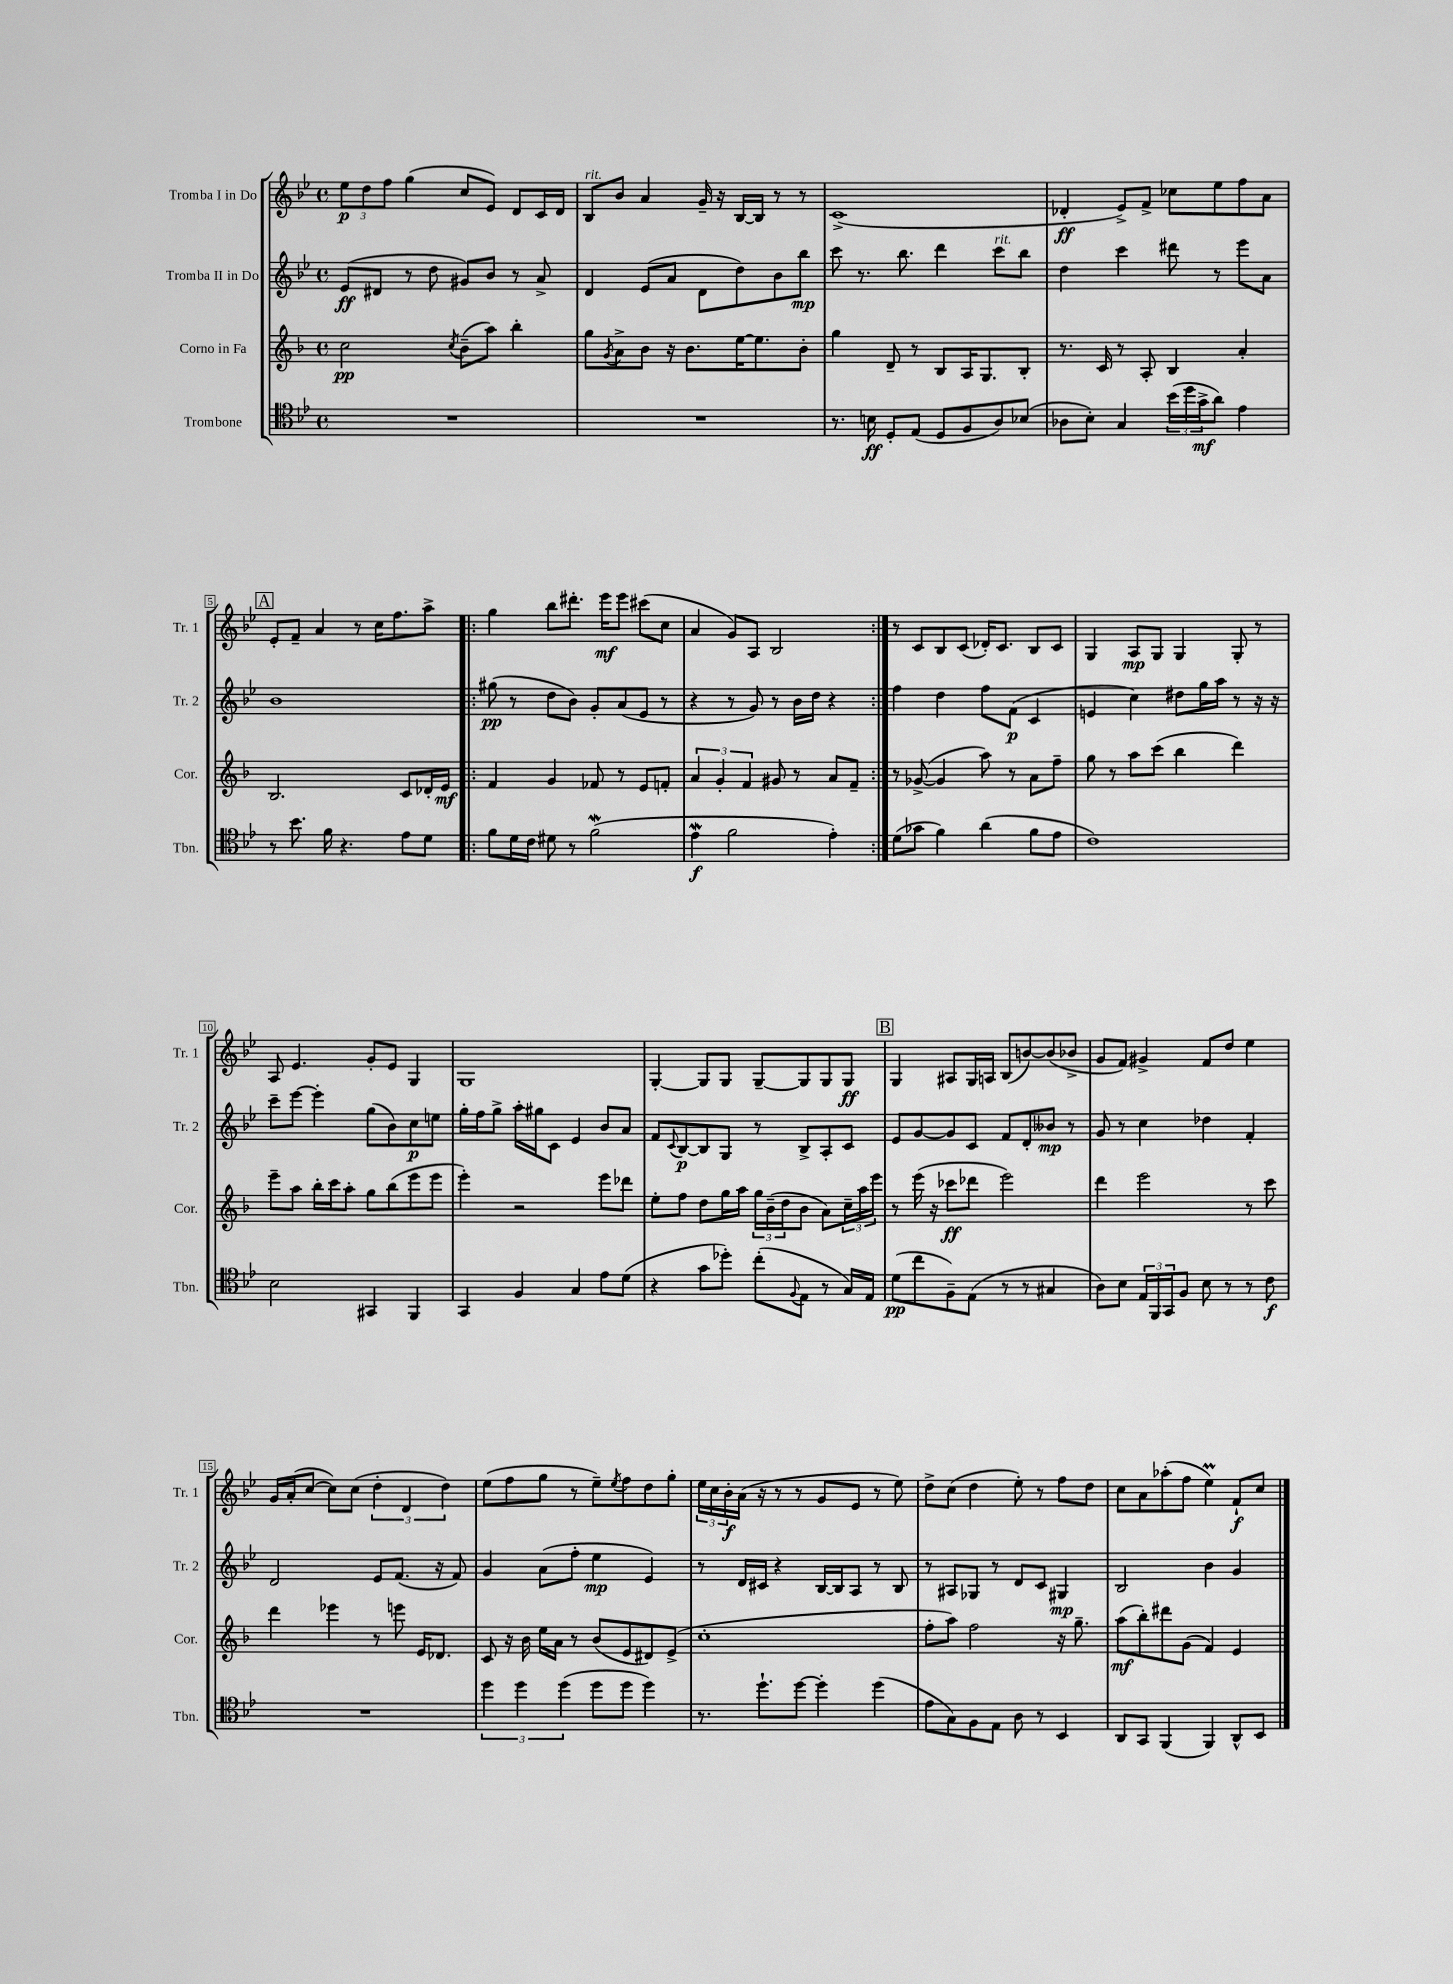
<<
\new StaffGroup <<
\new Staff = "s0" \with { instrumentName = "Tromba I in Do" shortInstrumentName = "Tr. 1" } {
    \clef treble \key bes \major \defaultTimeSignature \time 4/4
    \tuplet 3/2 { ees''8\p d''8 f''8 } g''4( c''8 ees'8) d'8 c'16 d'16 |
    bes8^\markup { \italic "rit." } bes'8 a'4 g'16-- r16 bes16~ bes16 r8 r8 |
    c'1->( |
    des'4-.\ff ees'8->) f'8-> ces''8 ees''8 f''8 a'8 |
    \mark \markup { \box "A" } ees'8-. f'8-- a'4 r8 c''16 f''8. a''8-> |
    \repeat volta 2 { g''4 bes''8 dis'''8.-. ees'''16\mf ees'''8 cis'''8( c''8 |
    a'4 g'8) a8 bes2 | }
    r8 c'8 bes8 c'8( des'16-.) c'8. bes8 c'8 |
    g4 a8\mp g8 g4 g8-. r8 |
    a8 ees'4. g'8-. ees'8 g4 |
    g1 |
    g4~-. g8 g8 g8~-- g8 g8 g8\ff |
    \mark \markup { \box "B" } g4 ais8 g16 a16 bes8( b'8~) b'8( bes'8-> |
    g'8 f'8) gis'4-> f'8 d''8 ees''4 |
    g'16 a'16-.( c''8~ c''8) c''8( \tuplet 3/2 { d''4-. d'4 d''4) } |
    ees''8( f''8 g''8 r8 ees''8--) \acciaccatura { ees''8 } f''8 d''8 g''8-. |
    \tuplet 3/2 { ees''16 c''16 bes'16-.\f } a'16( r16 r8 r8 g'8 ees'8 r8 ees''8) |
    d''8-> c''8( d''4 ees''8-.) r8 f''8 d''8 |
    c''8 a'8 aes''8-.( f''8 ees''4\prall) f'8-!\f c''8 \bar "|." |
}
\new Staff = "s1" \with { instrumentName = "Tromba II in Do" shortInstrumentName = "Tr. 2" } {
    \clef treble \key bes \major \defaultTimeSignature \time 4/4
    ees'8\ff( dis'8 r8 d''8 gis'8) bes'8 r8 a'8-> |
    d'4 ees'8( a'8 d'8 d''8) bes'8 bes''8\mp |
    c'''8 r8. bes''8. d'''4 c'''8^\markup { \italic "rit." } bes''8 |
    d''4 c'''4 dis'''8 r8 ees'''8 a'8 |
    \mark \markup { \box "A" } bes'1 |
    \repeat volta 2 { gis''8\pp( r8 d''8 bes'8) g'8-. a'8( ees'8 r8 |
    r4 r8 g'8) r8 bes'16 d''16 r4 | }
    f''4 d''4 f''8 f'8\p( c'4 |
    e'4 c''4) dis''8 g''16 a''16 r8 r16 r16 |
    c'''8-- ees'''8~ ees'''4-. g''8( bes'8) c''8\p e''8 |
    g''16-. f''16 g''8-> a''16-. gis''16 c'8 ees'4 bes'8 a'8 |
    f'8 \appoggiatura { c'8 } bes8~\p bes8 g8 r8 bes8-> a8-. c'8 |
    \mark \markup { \box "B" } ees'8 g'8~ g'8 c'8 f'8 d'8-. beses'8\mp r8 |
    g'8 r8 c''4 des''4 f'4-. |
    d'2 ees'8 f'8.( r16 f'8) |
    g'4 a'8( f''8-. ees''4\mp ees'4) |
    r8 d'16 cis'16 r4 bes16~ bes16 a8 r8 bes8 |
    r8 ais8 ges8 r8 d'8 c'8 gis4\mp |
    bes2 bes'4 g'4 \bar "|." |
}
\new Staff = "s2" \with { instrumentName = "Corno in Fa" shortInstrumentName = "Cor." } {
    \clef treble \key f \major \defaultTimeSignature \time 4/4
    c''2\pp \acciaccatura { c''8 } bes'8--( a''8) bes''4-. |
    g''8 \acciaccatura { g'8 } a'8-> bes'8 r16 bes'8. e''16~ e''8. bes'8-. |
    g''4 d'8-- r8 bes8 a16 g8. bes8-. |
    r8. c'16 r8 a8-. bes4 a'4-. |
    \mark \markup { \box "A" } bes2. c'8 des'16-. e'16\mf |
    \repeat volta 2 { f'4 g'4 fes'8 r8 e'8 f'8-. |
    \tuplet 3/2 { a'4 g'4-. f'4 } gis'8 r8 a'8 f'8-- | }
    r8 ges'8~->( ges'4 a''8) r8 a'8 f''8-- |
    g''8 r8 a''8 c'''8( bes''4 d'''4) |
    e'''8-- a''8 bes''16-. c'''16 a''8-. g''8 bes''8( e'''8 e'''8 |
    e'''4-.) r2 e'''8 des'''8 |
    e''8-. f''8 d''8 g''16 a''16 \tuplet 3/2 { g''16 bes'16--( d''16 } bes'8 a'8) \tuplet 3/2 { c''16-- a''16 e'''16 } |
    \mark \markup { \box "B" } r8 e'''16( r16 ces'''8\ff des'''8 e'''2) |
    d'''4 e'''2 r8 c'''8 |
    d'''4 ees'''4 r8 e'''8 e'16 des'8. |
    c'8 r16 bes'16 e''16 a'16 r8 bes'8( e'8 dis'8) e'8->( |
    c''1-. |
    f''8-. a''8) f''2 r16 g''8.-- |
    a''8\mf( bes''8-.) dis'''8 g'8( f'4) e'4 \bar "|." |
}
\new Staff = "s3" \with { instrumentName = "Trombone" shortInstrumentName = "Tbn." } {
    \clef tenor \key bes \major \defaultTimeSignature \time 4/4
    R1 |
    R1 |
    r8. b16\ff d8-. ees8( d8 f8 a8) bes8( |
    aes8 bes8-.) g4 \tuplet 3/2 { bes'16( d''16 g'16->\mf } a'8) ees'4 |
    \mark \markup { \box "A" } r8 bes'8. f'16 r4. ees'8 d'8 |
    \repeat volta 2 { f'8 d'16 c'16 dis'8 r8 f'2\mordent( |
    ees'4\mordent\f f'2 ees'4-.) | }
    d'8( ges'8 f'4) a'4( f'8 ees'8 |
    c'1) |
    bes2 gis,4 f,4 |
    g,4 f4 g4 ees'8 d'8( |
    r4 g'8 des''8-.) c''8-.( \appoggiatura { f8 } ees8 r8 g16) ees16 |
    \mark \markup { \box "B" } d'8\pp( c''8 f8--) ees8( r8 r8 gis4 |
    a8) bes8 \tuplet 3/2 { ees16 f,16 g,16 } f8 bes8 r8 r8 c'8\f |
    R1 |
    \tuplet 3/2 { d''4 d''4 d''4( } d''8 d''8 d''4) |
    r8. d''8.-! d''8~ d''4-. d''4( |
    ees'8 g8) f8 ees8 a8 r8 bes,4 |
    a,8 g,8 f,4( f,4) a,8-^ bes,8 \bar "|." |
}
>>
>>
\layout { \context { \Score \override BarNumber.stencil = #(make-stencil-boxer 0.1 0.3 ly:text-interface::print) } }
